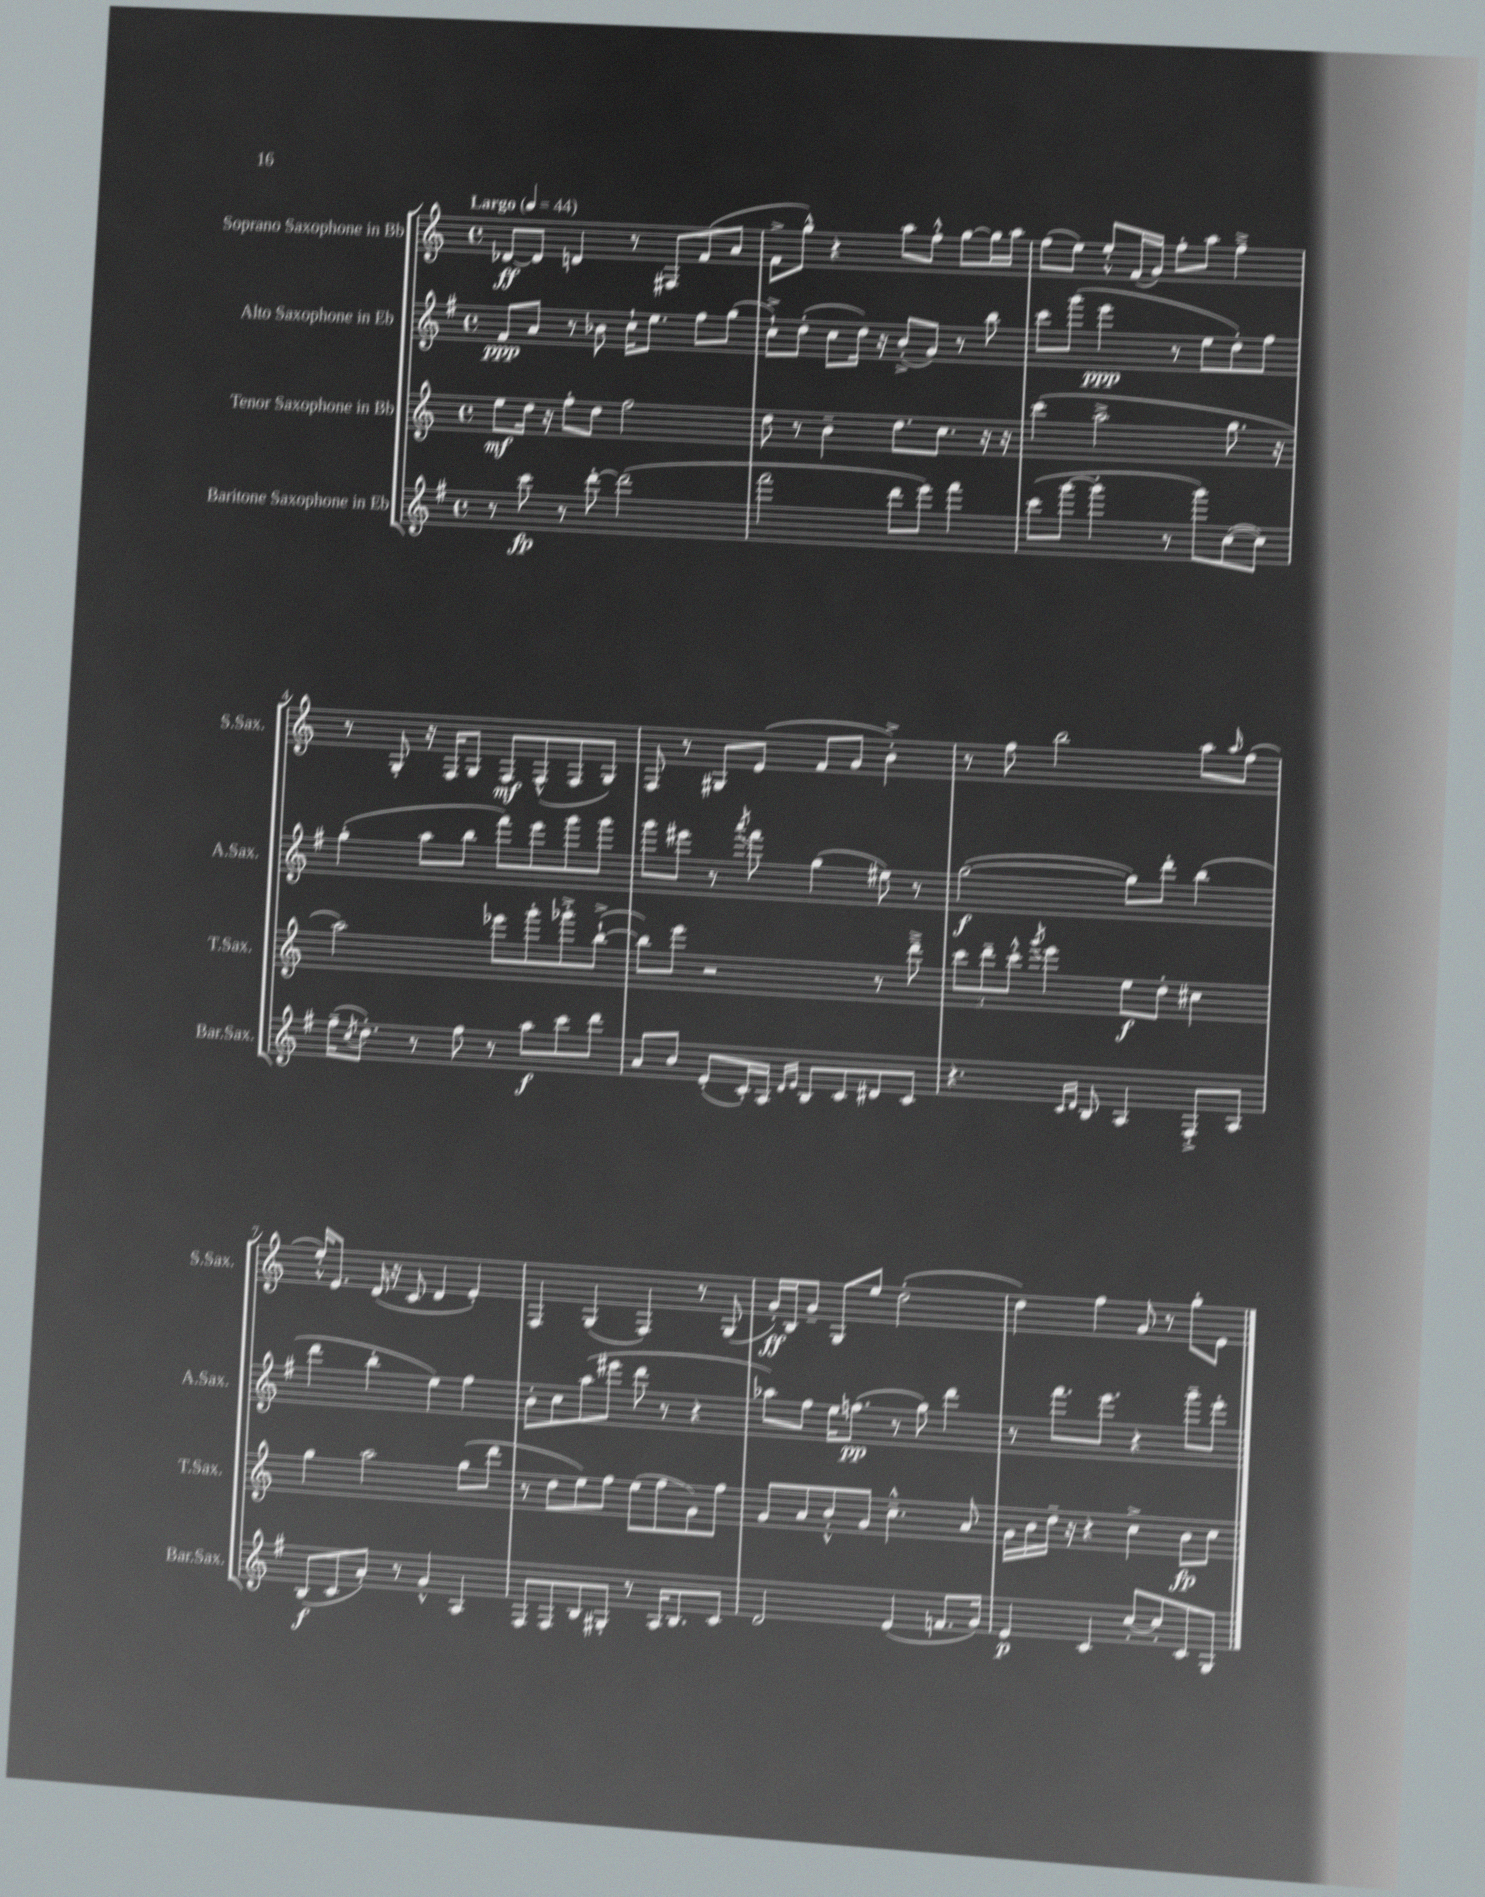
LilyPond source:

<<
\new StaffGroup <<
\new Staff = "s0" \with { instrumentName = "Soprano Saxophone in Bb" shortInstrumentName = "S.Sax." } {
    \clef treble \key c \major \defaultTimeSignature \time 4/4 \tempo "Largo" 4 = 44
    des'8~\ff des'8 d'4 r8 fis8 f'8( a'8 |
    f'8-> g''8-^) r4 a''8 f''8-.-^ g''8~ g''16 a''16 |
    f''8( e''8) e''8-.-^ f'16( g'16) f''8-. a''8 f''4---> |
    r8 g8-. r16 f16 g8 f8\mf f8-^( f8 g8) |
    f8 r8 gis8 e'8( f'8 g'8 b'4-.->) |
    r8 f''8 b''2 a''8 \grace { a''16 } f''8( |
    e''16-.-^) e'8. d'16( r16 c'8 d'4 e'4-.) |
    f4 g4( f4) r8 g8( |
    g'16-.\ff) b16 g'8-- g8 e''8 d''2-.( |
    d''4) f''4 g'8 r8 g''8-. e'8 \bar "|." |
}
\new Staff = "s1" \with { instrumentName = "Alto Saxophone in Eb" shortInstrumentName = "A.Sax." } {
    \clef treble \key g \major \defaultTimeSignature \time 4/4
    fis'8\ppp a'8 r8 bes'8 c''16-! e''8. fis''8 g''8( |
    c''8-!->) d''8-.( c''8 d''16) r16 b'8-.->( g'8) r8 b''8 |
    c'''8 g'''8( e'''4\ppp r8 e''8 d''8-.) fis''8 |
    g''4-.( a''8 b''8 fis'''8) e'''8 g'''8 g'''8 |
    g'''8 eis'''8 r8 \acciaccatura { a'''8 } fis'''8 g''4( eis''8) r8 |
    g''2~\f( g''8) d'''8-. b''4( |
    d'''4 b''4-. e''4) fis''4 |
    b'8-. c''8 a''8( eis'''8 d'''8 r8 r4 |
    aes''8) fis''8 e''16 f''8.\pp( r8 g''8) d'''4 |
    r8 fis'''8. e'''8. r4 g'''8-- e'''8-. \bar "|." |
}
\new Staff = "s2" \with { instrumentName = "Tenor Saxophone in Bb" shortInstrumentName = "T.Sax." } {
    \clef treble \key c \major \defaultTimeSignature \time 4/4
    e''8\mf d''16 r16 f''8-. d''8 f''2 |
    d''8 r8 b'4-- d''8. c''8. r16 r16 |
    c'''4( a''2-> g''8. r16 |
    a''2) ees'''8 g'''8-. ges'''8-.-> b''8~-!->( |
    b''8) e'''8 r2 r8 d'''8---> |
    \tuplet 3/2 { c'''8 d'''8-- c'''8-.-^ } \acciaccatura { g'''8 } e'''4 e''8\f d''8-. cis''4 |
    g''4 a''2 g''8( d'''8 |
    r8 d''8 e''8) f''8 e''8( f''8 g'8) f''8 |
    g'8 a'8 b'8-.-^ g'8 c''4.---^ a'8 |
    g'16 b'16 d''16-- r16 r4 c''4-> b'8\fp c''8 \bar "|." |
}
\new Staff = "s3" \with { instrumentName = "Baritone Saxophone in Eb" shortInstrumentName = "Bar.Sax." } {
    \clef treble \key g \major \defaultTimeSignature \time 4/4
    r8 c'''8\fp r8 d'''8~-. d'''2( |
    fis'''2 d'''8 e'''8) fis'''4 |
    c'''8( g'''8~ g'''4-. r8 g'''8) c''8~( c''8) |
    fis''16--( \acciaccatura { c''8 } d''8.-.) r8 fis''8 r8 a''8\f c'''8 d'''8 |
    a'8 b'8 e'8-.( c'16-.) a16 \grace { d'16 e'16 } b8 c'8 dis'8 c'8 |
    r4. \grace { c'16 d'16 } b8 a4 fis8-.-> a8 |
    b8\f( c'8 a'8-.) r8 g'4-^ a4 |
    fis8 fis8 b8 gis8-. r8 a16 b8. c'8 |
    d'2 e'4( f'8. g'16) |
    e'4\p c'4 c''8~-. c''8-. c'8 g8 \bar "|." |
}
>>
>>
